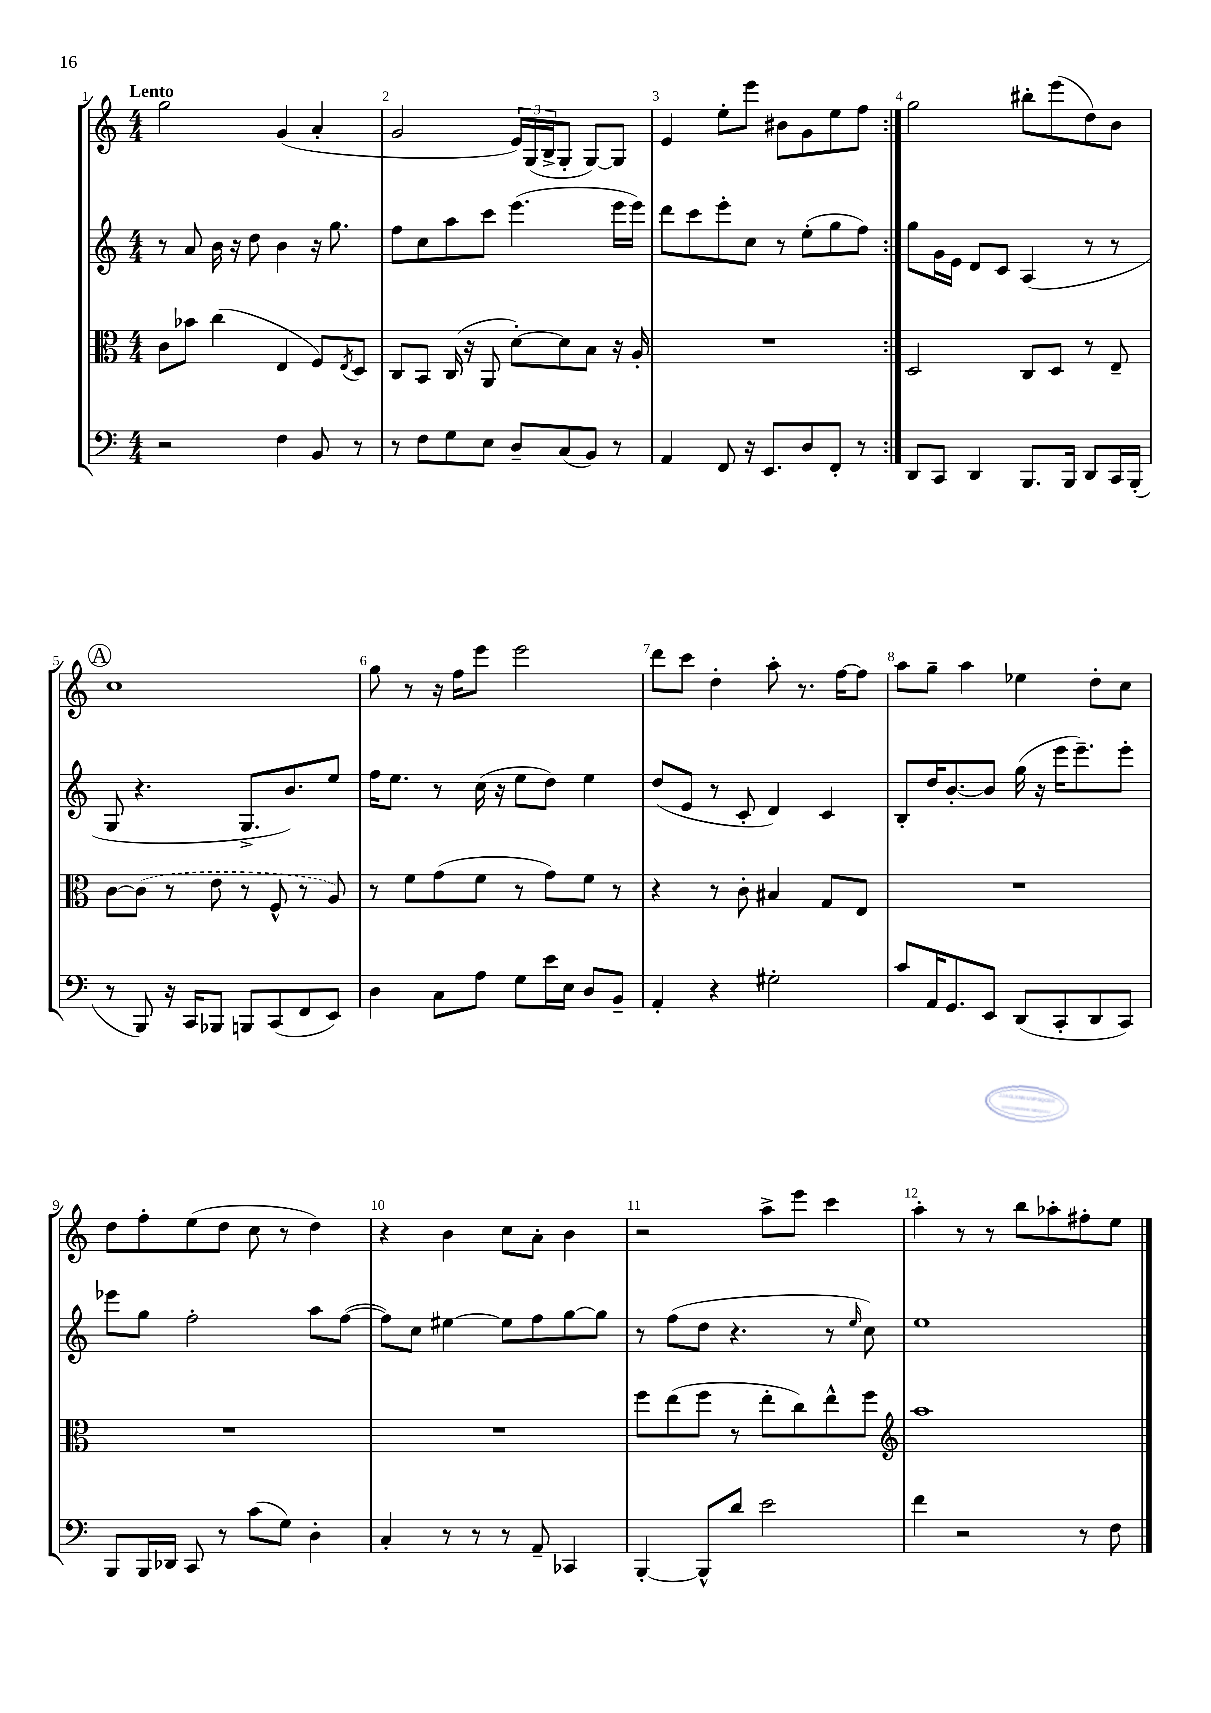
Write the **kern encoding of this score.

**kern	**kern	**kern	**kern
*part4	*part3	*part2	*part1
*staff4	*staff3	*staff2	*staff1
*clefF4	*clefC3	*clefG2	*clefG2
*k[]	*k[]	*k[]	*k[]
*M4/4	*M4/4	*M4/4	*M4/4
=1	=1	=1	=1
!	!	!	!LO:TX:a:B:t=Lento
2r	8c\L	8r	2gg\
.	8b-X\J	8a/	.
.	(4cc\	16b\	.
.	.	16r	.
.	.	8dd\	.
4F\	4E/	4b\	(4g/
8BB/	8F/L)	16r	4a'/
.	.	8.gg\	.
.	8qE/	.	.
8r	8D/J	.	.
=2	=2	=2	=2
8r	8C/L	8ff\L	2g/
8F\L	8BB/J	8cc\	.
8G\	(16C/	8aa\	.
.	16r	.	.
8E\J	8AA/	8ccc\J	.
8D~/L	[8d'\L)	(4.eee\	24e/LL)
.	.	.	(24G/
.	.	.	24B^/J
(8C/	8d\]	.	8G'/J
8BB/J)	8B\J	.	[8G/L)
8r	16r	16eee\LL	8G/J]
.	16A'/	16eee\JJ)	.
=3	=3	=3	=3
4AA/	1r	8ddd\L	4e/
.	.	8ccc\	.
8FF/	.	8eee'\	8ee'\L
16r	.	8cc\J	8eee\J
8.EE/L	.	.	.
.	.	8r	8b#X\L
8D/	.	(8ee'\L	8g\
8FF'/J	.	8gg\	8ee\
8r	.	8ff\J)	8ff\J
=4:|!	=4:|!	=4:|!	=4:|!
8DD/L	2D/	8gg\L	2gg\
8CC/J	.	16g\L	.
.	.	16e\JJ	.
4DD/	.	8d/L	.
.	.	8c/J	.
8.BBB/L	8C/L	(4A/	8bb#X'\L
.	8D/J	.	(8eee\
16BBB/Jk	.	.	.
8DD/L	8r	8r	8dd\)
16CC/L	8E~/	8r	8b\J
(16BBB'/JJ	.	.	.
!!LO:LB:g=z
!!LO:REH:place=s1:t=A
=5	=5	=5	=5
8r	[8c\L	8G/	1cc
8BBB/)	(8c\J]	4.r	.
16r	8r	.	.
16CC/KL	.	.	.
8BBB-X/J	8e\	.	.
8BBBn/L	8r	8.G^/L	.
(8CC/	8F^^/	.	.
.	.	8.b/)	.
8FF/	8r	.	.
8EE/J)	8A/)	8ee/J	.
=6	=6	=6	=6
4D\	8r	16ff\KL	8gg\
.	.	8.ee\J	.
.	8f\L	.	8r
8C\L	(8g\	8r	16r
.	.	.	16ff\KL
8A\J	8f\J	(16cc\	8eee\J
.	.	16r	.
8G\L	8r	8ee\L	2eee\
16e\L	8g\L)	8dd\J)	.
16E\JJ	.	.	.
8D/L	8f\J	4ee\	.
8BB~/J	8r	.	.
=7	=7	=7	=7
4AA'/	4r	(8dd/L	8ddd\L
.	.	8e/J	8ccc\J
4r	8r	8r	4dd'\
.	8c'\	8c'/	.
2G#X'\	4B#X/	4d/)	8aa'\
.	.	.	8.r
.	8G/L	4c/	.
.	.	.	[16ff\KL
.	8E/J	.	8ff\J]
=8	=8	=8	=8
8c/L	1r	8B'/L	8aa\L
16AA/K	.	16dd/K	8gg~\J
8.GG/	.	[8.b'/	.
.	.	.	4aa\
8EE/J	.	8b/J]	.
(8DD/L	.	(16gg\	4ee-X\
.	.	16r	.
8CC'/	.	16eee\KL	.
.	.	8.eee~\)	.
8DD/	.	.	8dd'\L
8CC/J)	.	8eee'\J	8cc\J
!!LO:LB:g=z
=9	=9	=9	=9
8BBB/L	1r	8eee-X\L	8dd\L
16BBB/L	.	8gg\J	8ff'\
16DD-X/JJ	.	.	.
8CC/	.	2ff'\	(8ee\
8r	.	.	8dd\J
(8c\L	.	.	8cc\
8G\J)	.	.	8r
4D'\	.	8aa\L	4dd\)
.	.	([8ff\J	.
=10	=10	=10	=10
4C'/	1r	8ff\L])	4r
.	.	8cc\J	.
8r	.	[4ee#X\	4b\
8r	.	.	.
8r	.	8ee#\L]	8cc\L
8AA~/	.	8ff\	8a'\J
4CC-X/	.	[8gg\	4b\
.	.	8gg\J]	.
=11	=11	=11	=11
[4BBB'/	8ff\L	8r	2r
.	(8ee\	(8ff\L	.
8BBB^^/L]	8ff\J	8dd\J	.
8d/J	8r	4.r	.
2e\	8ee'\L	.	8aa^\L
.	8cc\)	.	8eee\J
.	8ee^^\	8r	4ccc\
.	.	16qqee/	.
.	8ff\J	8cc\)	.
=12	=12	=12	=12
*	*clefG2	*	*
4f\	1aa	1ee	4aa'\
2r	.	.	8r
.	.	.	8r
.	.	.	8bb\L
.	.	.	8aa-X'\
8r	.	.	8ff#X'\
8F\	.	.	8ee\J
==	==	==	==
*-	*-	*-	*-
